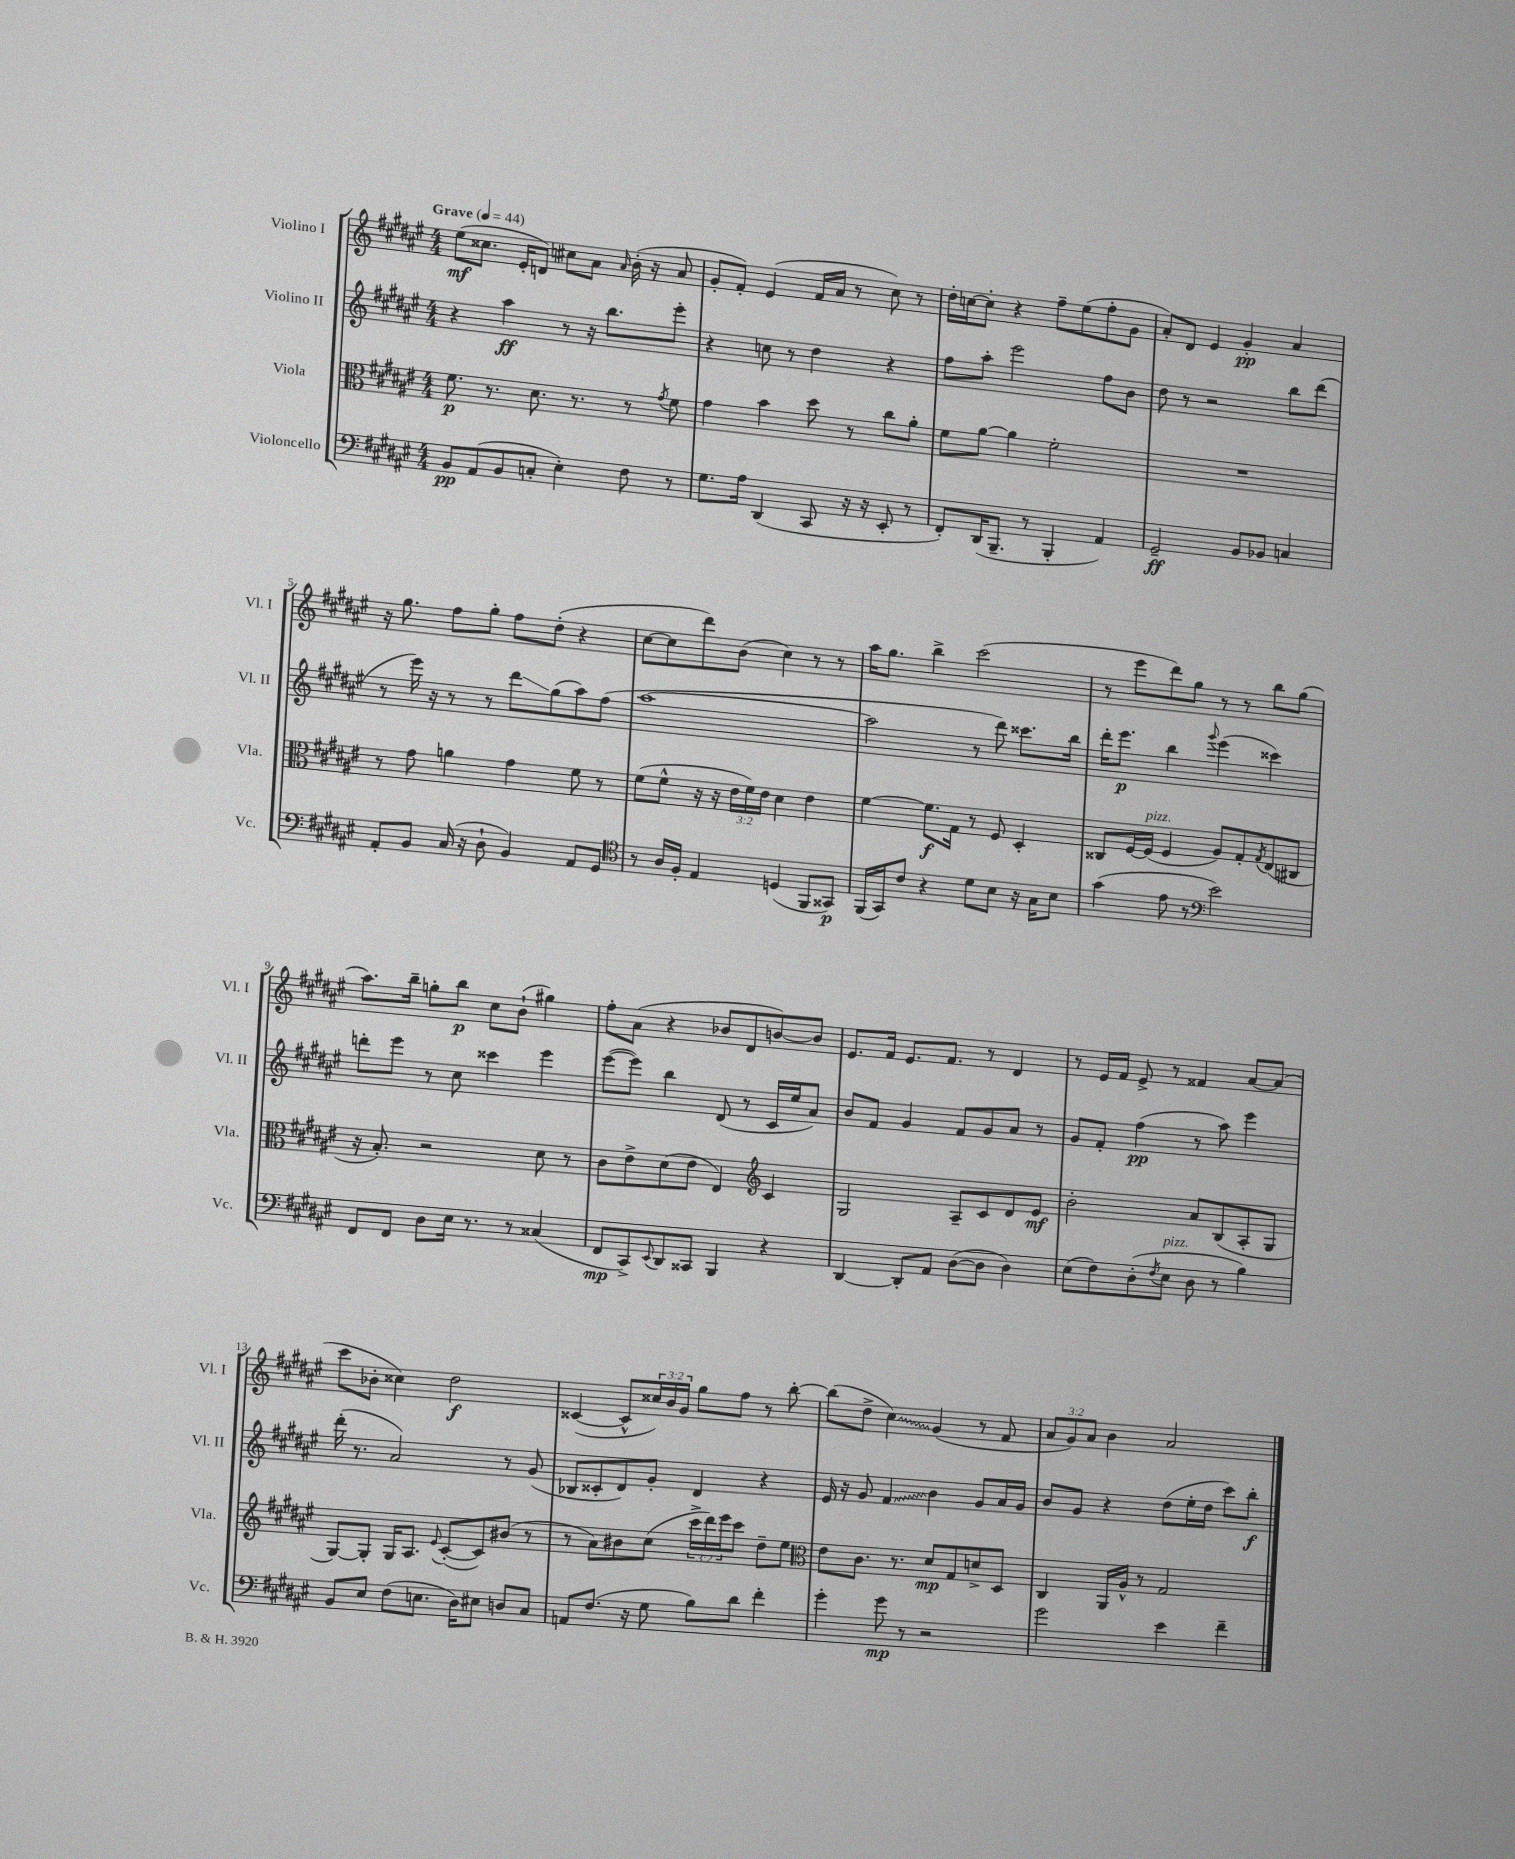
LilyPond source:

<<
\new StaffGroup <<
\new Staff = "s0" \with { instrumentName = "Violino I" shortInstrumentName = "Vl. I" } {
    \clef treble \key fis \major \numericTimeSignature \time 4/4 \override Staff.TupletNumber.text = #tuplet-number::calc-fraction-text \tempo "Grave" 4 = 44
    eis''8\mf( cisis''8. eis'16-. d'8) cis''8 ais'8 \grace { ais'16 } b'16-.( r16 ais'8 |
    gis'8-. fis'8-.) eis'4( fis'16 ais'16 r8 cis''8) r8 |
    dis''16-. c''16~ c''8-. r4 fis''8-- eis''8( fis''8-. gis'8 |
    ais'8-.) dis'8 eis'4 gis'4-.\pp ais'4 |
    r16 gis''8. fis''8 gis''8-. fis''8 dis''8-.( r4 |
    cis''8~ cis''8 dis'''8) b'8( cis''4) r8 r8 |
    ais''16 gis''8. b''4-> cis'''2( |
    r8 eis'''8 dis'''8) gis''8 r8 r8 b''8 gis''8( |
    ais''8.) b''16-- g''8-. b''8\p cis''8 b'8-!( gis''4) |
    fis''8-. ais'8( r4 bes'8 dis'8 b'8~) b'8 |
    eis'8. fis'16 eis'8. fis'8. r8 dis'4 |
    r8 eis'16 fis'16 eis'8-> r8 fisis'4 ais'8~ ais'8( |
    cis'''8 bes'8-. cisis''4) dis''2\f |
    cisis'4~( cisis'8-^ \tuplet 3/2 { cisis''16) b'16 gis'16 } gis''8 fis''8 r8 b''8~-. |
    b''8( dis''8-> \once \override Glissando.style = #'zigzag cis''4\glissando) gis'4( r8 fis'8 |
    \tuplet 3/2 { ais'8 gis'8) ais'8 } b'4 ais'2 \bar "|." |
}
\new Staff = "s1" \with { instrumentName = "Violino II" shortInstrumentName = "Vl. II" } {
    \clef treble \key fis \major \numericTimeSignature \time 4/4
    r4 ais''4\ff r8 r16 b''8. eis'''8-. |
    r4 c''8 r8 dis''4 r4 |
    fis''8 ais''8-. eis'''2 fis''8 b'8 |
    dis''8 r8 r2 b''8 dis'''8( |
    r8 eis'''16) r16 r8 r8 dis'''8\glissando gis''8( ais''8) fis''8( |
    ais''1~ |
    ais''2 r8 dis'''8) cisis'''8. b''16 |
    dis'''16-. eis'''8.\p b''4 \appoggiatura { gis'''8 } eis'''4( cisis'''4) |
    d'''8-. eis'''8 r8 cis''8 cisis'''4 eis'''4 |
    eis'''8~( eis'''8) b''4 dis'8( r8 cis'16 eis''16 ais'8) |
    b'8 fis'8 gis'4 fis'8 gis'8 ais'8 r8 |
    gis'8 fis'8-. fis''4\pp( r8 ais''8) eis'''4 |
    dis'''16-.( r8. ais'2) r8 gis'8( |
    bes8 cisis'8-. dis'8) gis'8-. dis'4 r4 |
    eis'16 r16 gis'8 \once \override Glissando.style = #'zigzag fis'4\glissando b'4 gis'8 ais'16 gis'16 |
    b'8 gis'8 r4 dis''8( eis''16-. dis''16 cis'''8) b''8-.\f \bar "|." |
}
\new Staff = "s2" \with { instrumentName = "Viola" shortInstrumentName = "Vla." } {
    \clef alto \key fis \major \numericTimeSignature \time 4/4 \override Staff.TupletNumber.text = #tuplet-number::calc-fraction-text
    fis'8.\p r8. dis'8. r8. r8 \acciaccatura { gis'8 } fis'8 |
    gis'4 b'4 dis''8 r8 cis''8 ais'8-. |
    fis'8 ais'8~ ais'4 fis'2-. |
    R1 |
    r8 gis'8 a'4 gis'4 fis'8 r8 |
    fis'8( fis'8-^ r16 r16 \tuplet 3/2 { eis'16 fis'16) eis'16 } dis'4 eis'4 |
    fis'4~ fis'8.\f gis16 r8 fis8 dis4-. |
    cisis8 fis16~ fis16^\markup { \italic "pizz." }( fis4 ais8) gis8-. \acciaccatura { gis8 } eis8( cis8 |
    r16 b8.-.) r2 dis'8 r8 |
    cis'8 eis'8-> dis'8( eis'8 eis4) \clef treble cis'4 |
    gis2 ais8-- cis'8 dis'8 eis'8\mf |
    b'2-. ais'8 b8( ais8-. gis8 |
    gis8~) gis8-. gis16 ais8. \appoggiatura { eis'8 } cis'8~-.( cis'8) bis'8( r8 |
    r8 ais'8) bis'8 cis''8( \tuplet 3/2 { cis'''16-> dis'''16) eis'''16 } cis'''8 dis''8-- eis''8 |
    \clef alto eis'8 cis'8. r8. dis'8\mp gis8 d'8-> dis8 |
    cis4 ais,16 ais16-^ r8 gis2 \bar "|." |
}
\new Staff = "s3" \with { instrumentName = "Violoncello" shortInstrumentName = "Vc." } {
    \clef bass \key fis \major \numericTimeSignature \time 4/4
    b,8\pp ais,8( b,8 c8-. eis4-.) fis8 r8 |
    gis8. ais16 dis,4( cis,8 r16 r16 eis,8-. r8 |
    fis,8-.) dis,16( b,,8.-- r8 b,,4-. ais,4) |
    gis,2--\ff b,8 bes,8 c4 |
    ais,8-. b,8 cis16( r16 dis8-! b,4) ais,8 gis,8 |
    \clef tenor r8 ais16 fis16-. eis4 d4( fis,8 gisis,8\p) |
    fis,16( gis,16) cis'8 r4 dis'8 b8 r16 gis16 b8 |
    gis'4( eis'8 r8 \clef bass eis'2) |
    fis,8 fis,8 dis8 eis16 r8. r8 cisis4( |
    fis,8\mp cis,8->) \appoggiatura { eis,8 } dis,8 cisis,8 b,,4 r4 |
    dis,4~ dis,8-. ais,8 dis8~( dis8 dis4) |
    eis8( fis8) dis8-.( \acciaccatura { fis8 } eis8^\markup { \italic "pizz." } dis8 r8 b4) |
    b,8 eis8 fis8( e8. dis16) eis8 d8 cis8 |
    a,8 fis8.( r16 gis8 b8) dis'8 fis'4-. |
    gis'4-. gis'8\mp r8 r2 |
    gis'2 eis'4 fis'4-- \bar "|." |
}
>>
>>
